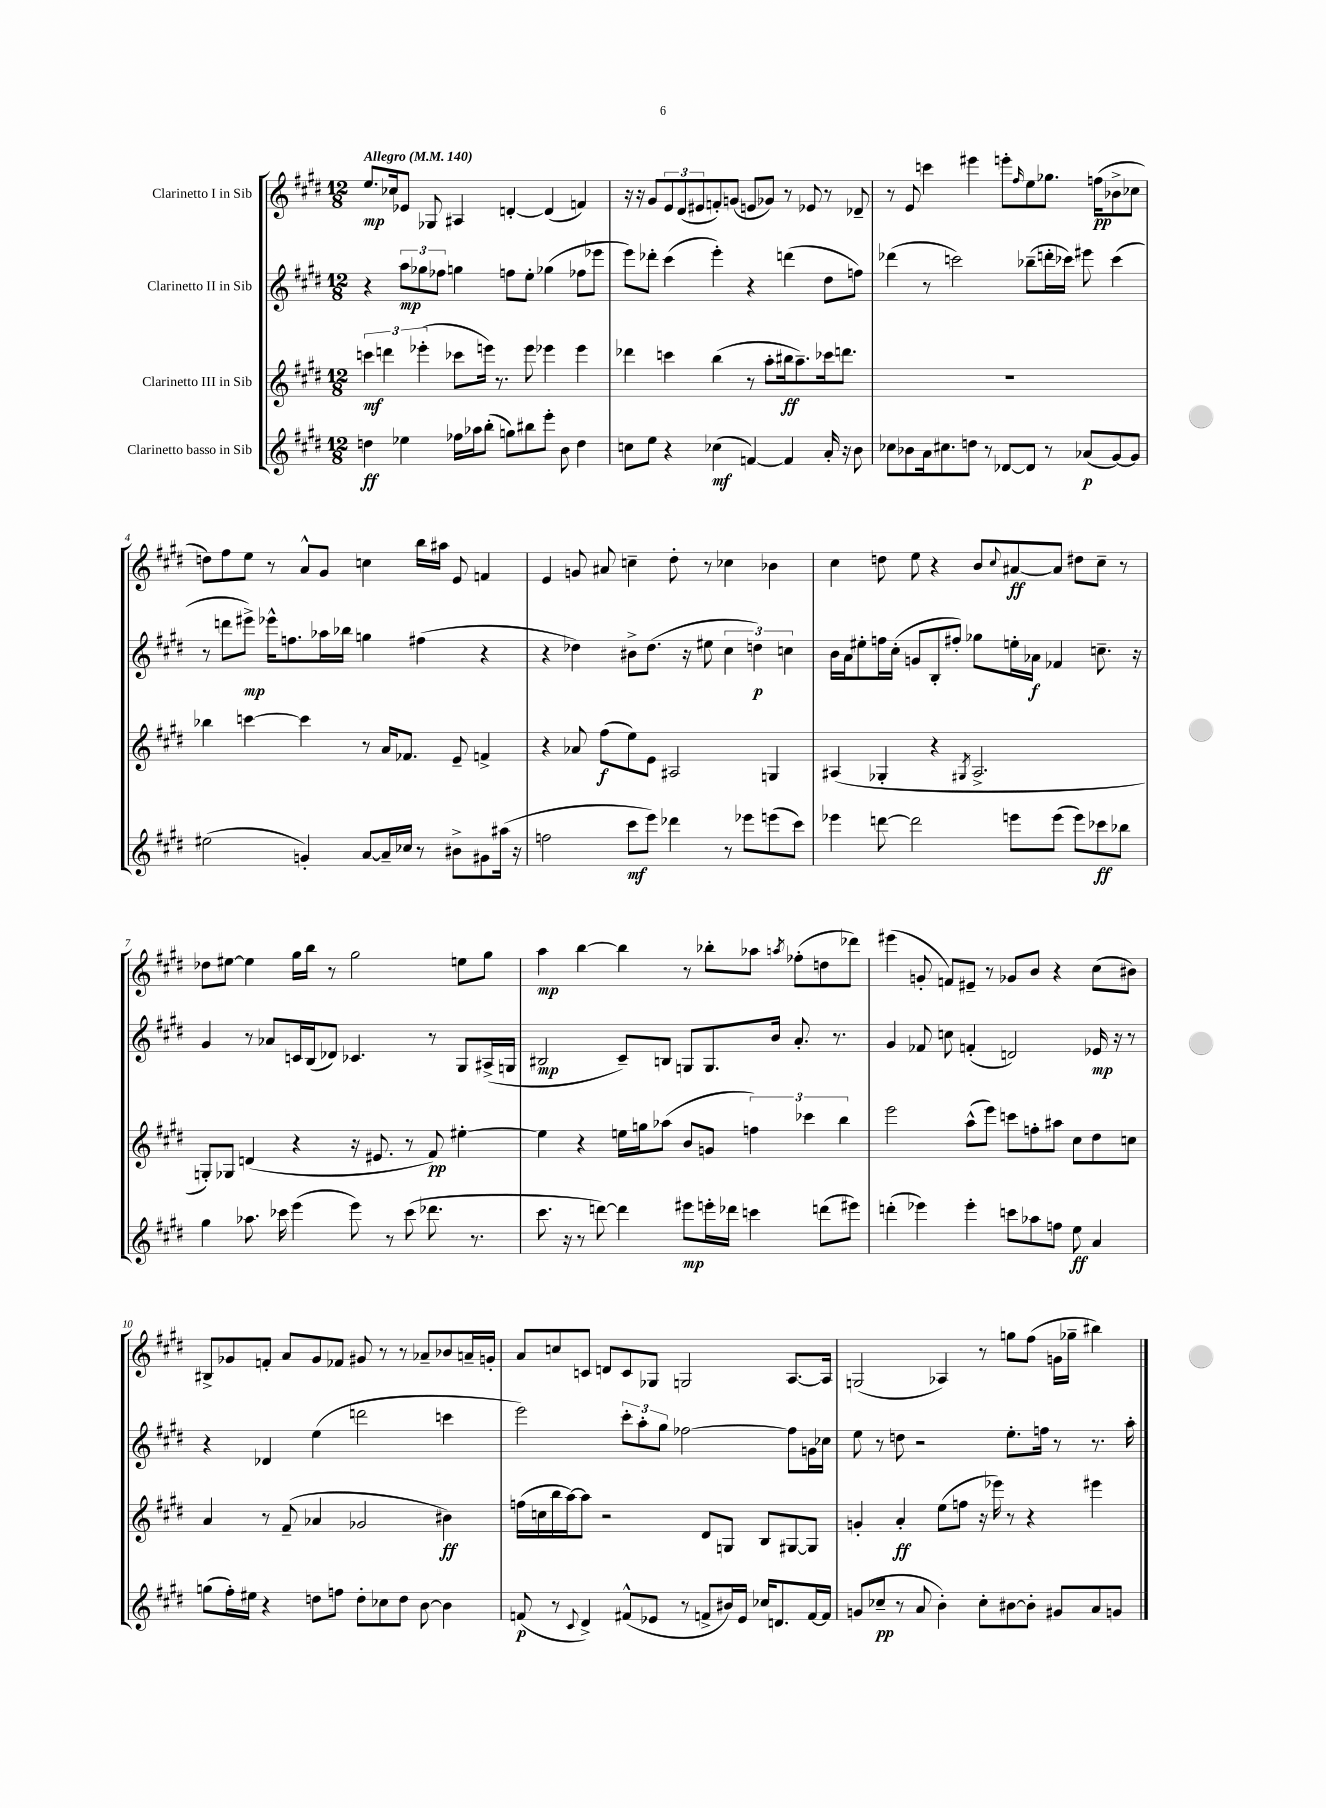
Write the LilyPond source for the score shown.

<<
\new StaffGroup <<
\new Staff = "s0" \with { instrumentName = "Clarinetto I in Sib" } {
    \clef treble \key e \major \numericTimeSignature \time 12/8 \tempo "Allegro" 4 = 140
    e''8.\mp ces''16 ees'8 ges8 ais4 d'4~-. d'4( f'4) |
    r16 r16 gis'8 \tuplet 3/2 { e'8 dis'8( eis'8 } f'8-.) g'8( e'8 ges'8) r8 ees'8 r8 des'8-- |
    r8 e'8 c'''4 eis'''4 e'''8-. \grace { fis''16 } e''8 ges''8. f''16\pp( bes'8-> ces''8 |
    d''8) fis''8 e''8 r8 a'8-^ gis'8 c''4 b''16 ais''16 e'8 f'4 |
    e'4 g'8 ais'8 c''4-- dis''8-. r8 ces''4 bes'4 |
    cis''4 d''8 e''8 r4 b'8 \appoggiatura { cis''8 } ais'8~\ff ais'8 dis''8 cis''8-- r8 |
    des''8 eis''8~ eis''4 gis''16 b''16 r8 gis''2 e''8 gis''8 |
    a''4\mp b''4~ b''4 r8 bes''8-. aes''8 \acciaccatura { a''8 } fes''8-.( d''8 des'''8) |
    eis'''4( g'8-. f'8) eis'8-- r8 ges'8 b'8 r4 cis''8( bis'8) |
    bis8-> ges'8 f'8-. a'8 ges'8 fes'8 gis'8 r8 r8 aes'8-- bes'8 a'16-- g'16-. |
    a'8 c''8 c'8 d'8 c'8 ges8 g2 a8.~ a16 |
    g2( aes4) r8 g''8 fis''8( g'16 ges''16-- bis''4) \bar "|." |
}
\new Staff = "s1" \with { instrumentName = "Clarinetto II in Sib" } {
    \clef treble \key e \major \numericTimeSignature \time 12/8
    r4 \tuplet 3/2 { a''8\mp ges''8 fes''8 } g''4 f''8 e''8-. ges''4( fes''8 ees'''8 |
    e'''8) des'''8-. cis'''4( e'''4-.) r4 d'''4( dis''8 f''8) |
    des'''4( r8 c'''2) bes''8--( d'''16-. ces'''16) eis'''8 ces'''4( |
    r8 d'''8 eis'''8->\mp) ees'''16-^ f''8. aes''16 bes''16 g''4 fis''4( r4 |
    r4 des''4) bis'8-> des''8.( r16 eis''8 \tuplet 3/2 { cis''4 d''4\p) c''4 } |
    b'16 a'16 eis''8-. f''16 cis''16-.( g'8 b8-. fis''8-.) ges''8 e''16-. aes'16\f fes'4 c''8.-- r16 |
    gis'4 r8 aes'8 c'16 b16( des'8) ces'4. r8 gis8 ais16->( g16 |
    bis2\mp cis'8--) b8 g8 g8. b'16 a'8.-. r8. |
    gis'4 fes'8 c''8 f'4-.( d'2) ees'16\mp r16 r8 |
    r4 des'4 e''4( d'''2 c'''4 |
    e'''2) \tuplet 3/2 { cis'''8-. a''8-. gis''8 } fes''2~ fes''8 g'16 ces''16 |
    e''8 r8 d''8 r2 e''8.-. f''16 r8 r8. a''16-. \bar "|." |
}
\new Staff = "s2" \with { instrumentName = "Clarinetto III in Sib" } {
    \clef treble \key e \major \numericTimeSignature \time 12/8
    \tuplet 3/2 { c'''4\mf d'''4 ees'''4-.( } ces'''8 e'''16) r8. e'''8 ees'''4 ees'''4 |
    des'''4 c'''4 b''4( r8 a''8-. bis''16\ff a''8.--) ces'''16 d'''8. |
    R1. |
    bes''4 c'''4~ c'''4 r8 a'16 fes'8. e'8-- f'4-> |
    r4 aes'8 fis''8\f( e''8) e'8 ais2 g4 |
    ais4( ges4-. r4 \acciaccatura { gis8 } ais2.-> |
    g8-.) ges8 d'4( r4 r16 eis'8. r8 fis'8\pp) eis''4~-. |
    eis''4 r4 e''16 g''16 aes''8( b'8 g'8 \tuplet 3/2 { f''4) ces'''4 b''4 } |
    e'''2 a''8-^( e'''8) c'''8 f''8-. ais''8 cis''8 dis''8 c''8 |
    a'4 r8 fis'8--( aes'4 ges'2 bis'4\ff) |
    f''16( c''16 b''16 a''16~) a''8 r2 dis'8 g8 b8 gis8~ gis8 |
    g'4-. a'4-.\ff e''8( f''8 r16 ees'''16) r8 r4 eis'''4 \bar "|." |
}
\new Staff = "s3" \with { instrumentName = "Clarinetto basso in Sib" } {
    \clef treble \key e \major \numericTimeSignature \time 12/8
    d''4\ff ees''4 fes''16 aes''16 b''8-.( g''8) bis''8 e'''8-. b'8 d''4 |
    c''8 e''8 r4 ces''4\mf( f'4~) f'4 a'16-. r16 b'8 |
    ces''8 bes'8 a'16 cis''8. d''8 r8 des'8~ des'8 r8 aes'8\p( gis'8~) gis'8 |
    eis''2( g'4-.) a'8~ a'16-- ces''16 r8 bis'8-> gis'8 ais''16( r16 |
    f''2 cis'''8\mf e'''8) des'''4 r8 ees'''8 e'''8( cis'''8) |
    ees'''4 d'''8~ d'''2 e'''8 e'''8( e'''8) ces'''8\ff bes''8 |
    gis''4 aes''8. ces'''16 e'''4( e'''8) r8 ces'''8( des'''8. r8. |
    cis'''8. r16 r8 d'''8~) d'''4 eis'''8\mp e'''16-. des'''16 c'''4 d'''8( eis'''8) |
    d'''4-.( ees'''4) ees'''4-. c'''8 aes''8 f''8 e''8\ff a'4 |
    g''8( fis''16-.) eis''16 r4 d''8 f''8 d''8-. ces''8 d''8 b'8~ b'4 |
    f'8\p( r8 \appoggiatura { cis'8 } dis'4->) fis'8-^( ees'8 r8 f'8-> bis'16) ees'16 ces''16 d'8. f'16~ f'16 |
    g'8( ces''8--\pp r8 a'8 b'4-.) ces''8-. bis'8~ bis'8-. gis'8 a'8 g'8 \bar "|." |
}
>>
>>
